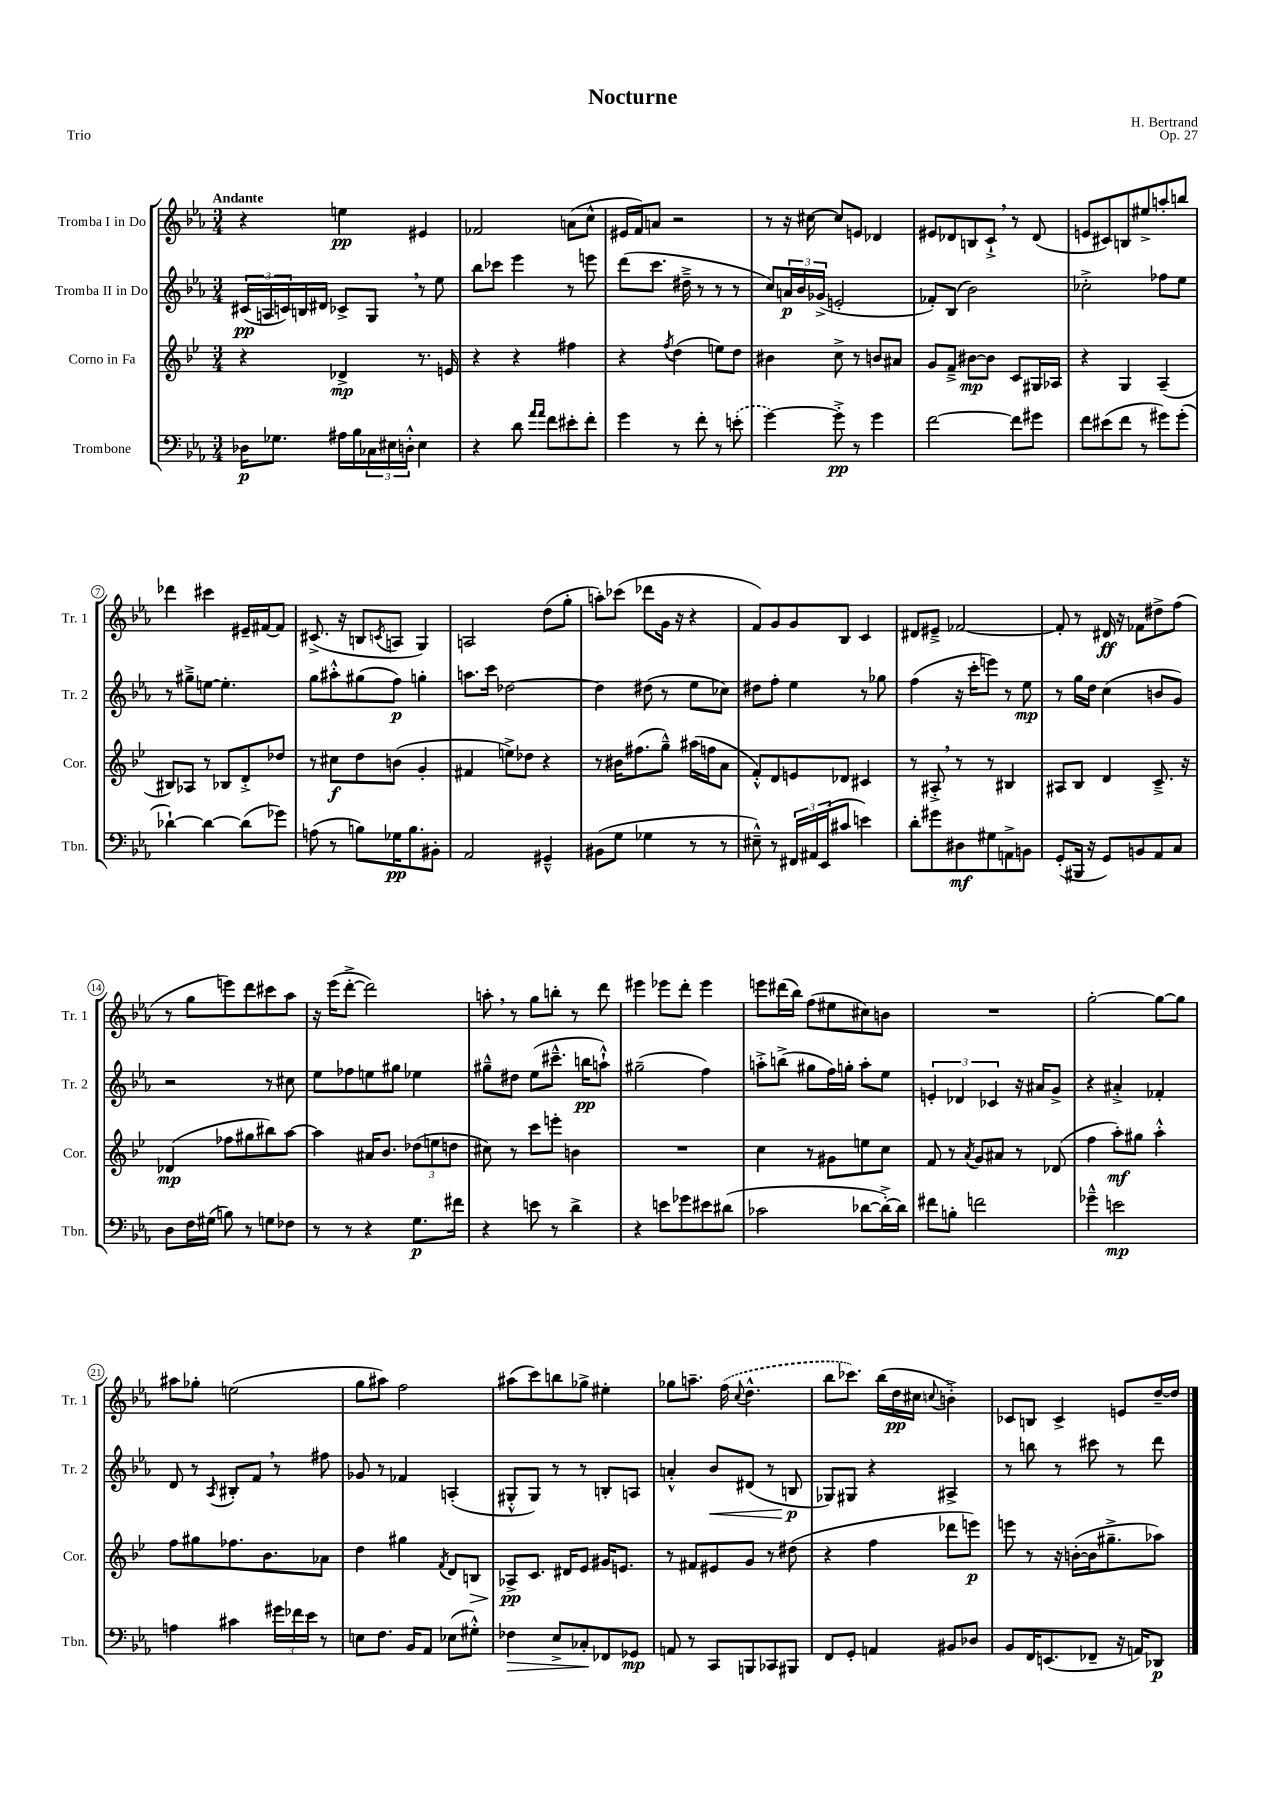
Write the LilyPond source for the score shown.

\header { title = "Nocturne" composer = "H. Bertrand" opus = "Op. 27" piece = "Trio" }
<<
\new StaffGroup <<
\new Staff = "s0" \with { instrumentName = "Tromba I in Do" shortInstrumentName = "Tr. 1" } {
    \clef treble \key ees \major \numericTimeSignature \time 3/4 \tempo "Andante"
    r4 e''4\pp eis'4 |
    fes'2 a'8( c''8-^ |
    eis'16 f'16) a'8 r2 |
    r8 r16 cis''16~ cis''8 e'8 des'4 |
    eis'8 des'8 b8 c'8-!-> \breathe r8 des'8( |
    e'8 cis'8) b8 eis''8-> a''8-. b''8 |
    des'''4 cis'''4 eis'16-- fis'16~ fis'8 |
    cis'8.->( r16 b8 \acciaccatura { c'8 } a8 g4) |
    a2 d''8( g''8-. |
    a''8-.) ces'''8( des'''8 g'16 r16 r4 |
    f'8) g'8 g'8 bes8 c'4 |
    dis'8 eis'8---> fes'2~ |
    fes'8-. r8 dis'16\ff r16 fes'8 dis''8-> f''8( |
    r8 g''8 e'''8) d'''8 cis'''8 aes''8 |
    r16 ees'''16( d'''8~-.-> d'''2) |
    a''8-. \breathe r8 g''8 b''8-. r8 d'''8 |
    eis'''4 ees'''8 d'''8-. ees'''4 |
    e'''8 dis'''16( bes''16) f''8( eis''8 cis''8) b'8 |
    R2. |
    g''2~-. g''8~ g''8 |
    ais''8 ges''8-. e''2( |
    g''8 ais''8) f''2 |
    ais''8( c'''8) b''8 ges''8-> eis''4-. |
    ges''8 a''8.-- \once \slurDashed f''16( \appoggiatura { c''8 } d''4.-^ |
    bes''8 ces'''8.) bes''16( d''16\pp cis''16 \appoggiatura { c''8 } b'4-.->) |
    ces'8 b8 ces'4-> e'8 d''16~-- d''16 \bar "|." |
}
\new Staff = "s1" \with { instrumentName = "Tromba II in Do" shortInstrumentName = "Tr. 2" } {
    \clef treble \key ees \major \numericTimeSignature \time 3/4
    \tuplet 3/2 { cis'16\pp( a16 c'16) } b16 dis'16 ces'8-> g8 \breathe r8 ees''8 |
    bes''8 ces'''8 ees'''4 r8 e'''8 |
    d'''8( c'''8. dis''16---> r8 r8 r8 |
    c''8) \tuplet 3/2 { a'16\p bes'16 ges'16->( } e'2-. |
    fes'8-.) bes8( bes'2) |
    ces''2-.-> fes''8 ees''8 |
    r8 gis''8---> e''8~ e''4.-. |
    g''8 ais''8-.-^ gis''8( f''8\p) g''4-. |
    a''8. c'''16 des''2~ |
    des''4 dis''8( r8 ees''8 ces''8) |
    dis''8 f''8-. ees''4 r8 ges''8 |
    f''4( r16 c'''16-. e'''8) r8 ees''8\mp |
    r8 g''16 d''16 c''4( b'8 g'8) |
    r2 r8 cis''8 |
    ees''8 fes''8 e''8 gis''8 ees''4 |
    gis''8---^ dis''8 ees''8( cis'''8.---^ b''16\pp a''8-!-^) |
    gis''2--( f''4) |
    a''8-.-> b''8->( gis''8 f''16) g''16-. a''8-. ees''8 |
    \tuplet 3/2 { e'4-. des'4 ces'4 } r16 ais'16 g'8-> |
    r4 ais'4-.-> fes'4-. |
    d'8 r8 \acciaccatura { aes8 } bis8-. f'8 \breathe r8 fis''8 |
    ges'8 r8 fes'4 a4-.( |
    gis8-.-^ gis8) r8 r8 b8-. a8 |
    a'4-.-^ bes'8\< dis'8( r8 b8\p\! |
    ges8) gis8 r4 ais4-> |
    r8 b''8 r8 cis'''8 r8 d'''8 \bar "|." |
}
\new Staff = "s2" \with { instrumentName = "Corno in Fa" shortInstrumentName = "Cor." } {
    \clef treble \key bes \major \numericTimeSignature \time 3/4
    r4 des'4->\mp r8. e'16 |
    r4 r4 fis''4 |
    r4 \acciaccatura { f''8 } d''4( e''8) d''8 |
    bis'4 c''8-> r8 b'8 ais'8 |
    g'8 f'8---> bis'8~\mp bis'8 c'8 gis16 aes16 |
    r4 g4 a4--( |
    bis8) aes8 r8 bes8 d'8-.-> des''8 |
    r8 cis''8\f d''8 b'8( g'4-. |
    fis'4 e''8->) des''8 r4 |
    r8 bis'16 fis''8.( g''8---^) ais''16( f''16 a'8 |
    f'8-.-^) d'8 e'8 des'8 cis'4 |
    r8 ais8-.-> \breathe r8 r8 bis4 |
    ais8 bes8 d'4 c'8.---> r16 |
    des'4\mp( fes''8 gis''8 bis''8) a''8~ |
    a''4 ais'16 bes'8. \tuplet 3/2 { des''8( e''8 d''8 } |
    cis''8) r8 c'''8 e'''8-. b'4 |
    R2. |
    c''4 r8 gis'8 e''8 c''8 |
    f'8 r8 \acciaccatura { a'8 } g'8 ais'8 r8 des'8( |
    f''4 a''8-.\mf) gis''8 a''4-.-^ |
    f''8 gis''8 fes''8. bes'8. aes'8 |
    d''4 gis''4 \acciaccatura { f'8 } d'8 b8\> |
    aes8->\pp\! c'8. dis'16 ees'8 gis'16 e'8. |
    r8 fis'8 eis'8 g'8 r8 dis''8( |
    r4 f''4 des'''8 e'''8\p) |
    e'''8 r8 r16 b'16~-.( b'16 gis''8.---> aes''8) \bar "|." |
}
\new Staff = "s3" \with { instrumentName = "Trombone" shortInstrumentName = "Tbn." } {
    \clef bass \key ees \major \numericTimeSignature \time 3/4
    des16\p ges8. ais16 bes16 \tuplet 3/2 { ces16 eis16 d16-.-^ } eis4 |
    r4 d'8 \grace { aes'16 aes'16 } f'8 eis'8-. f'8-. |
    g'4 r8 f'8-. r8 \once \slurDashed e'8-.( |
    g'4~) g'8-.->\pp r8 g'4 |
    f'2~ f'8 gis'8 |
    f'8 eis'8( f'8 r8 gis'8) gis'8-.( |
    des'4~-!) des'4~ des'8( ges'8) |
    a8( r8 b8) ges16\pp b8. bis,8-. |
    aes,2 gis,4---^ |
    bis,8( g8 ges4 r8 r8 |
    eis8---^) r8 \tuplet 3/2 { fis,16 ais,16 ees,16( } cis'8 e'4) |
    d'8-. gis'8 dis8\mf gis8 a,8-> b,8 |
    g,8-.( bis,,16 r16 g,8) b,8 aes,8 c8 |
    d8 f16 gis16( b8) r8 g8 fes8 |
    r8 r8 r4 g8.\p fis'16 |
    r4 e'8 r8 d'4-> |
    r4 e'8 ges'8 eis'8 dis'8( |
    ces'2 des'8~ des'16~-.->) des'16 |
    fis'8 b8-. f'2 |
    ges'4---^ e'2\mp |
    a4 cis'4 \tuplet 3/2 { gis'16 fes'16 ees'16 } r8 |
    e8 f8. bes,16 aes,8 ees8( gis8-.-^) |
    fes4\> ees8-> ces8-.\! fes,8 ges,8\mp |
    a,8 r8 c,8 b,,8 ces,8 bis,,8 |
    f,8 g,8-. a,4 bis,8 des8 |
    bes,8 f,16 e,8.( fes,8-- r16 a,16) des,8\p \bar "|." |
}
>>
>>
\layout { \context { \Score \override BarNumber.stencil = #(make-stencil-circler 0.1 0.3 ly:text-interface::print) } }
